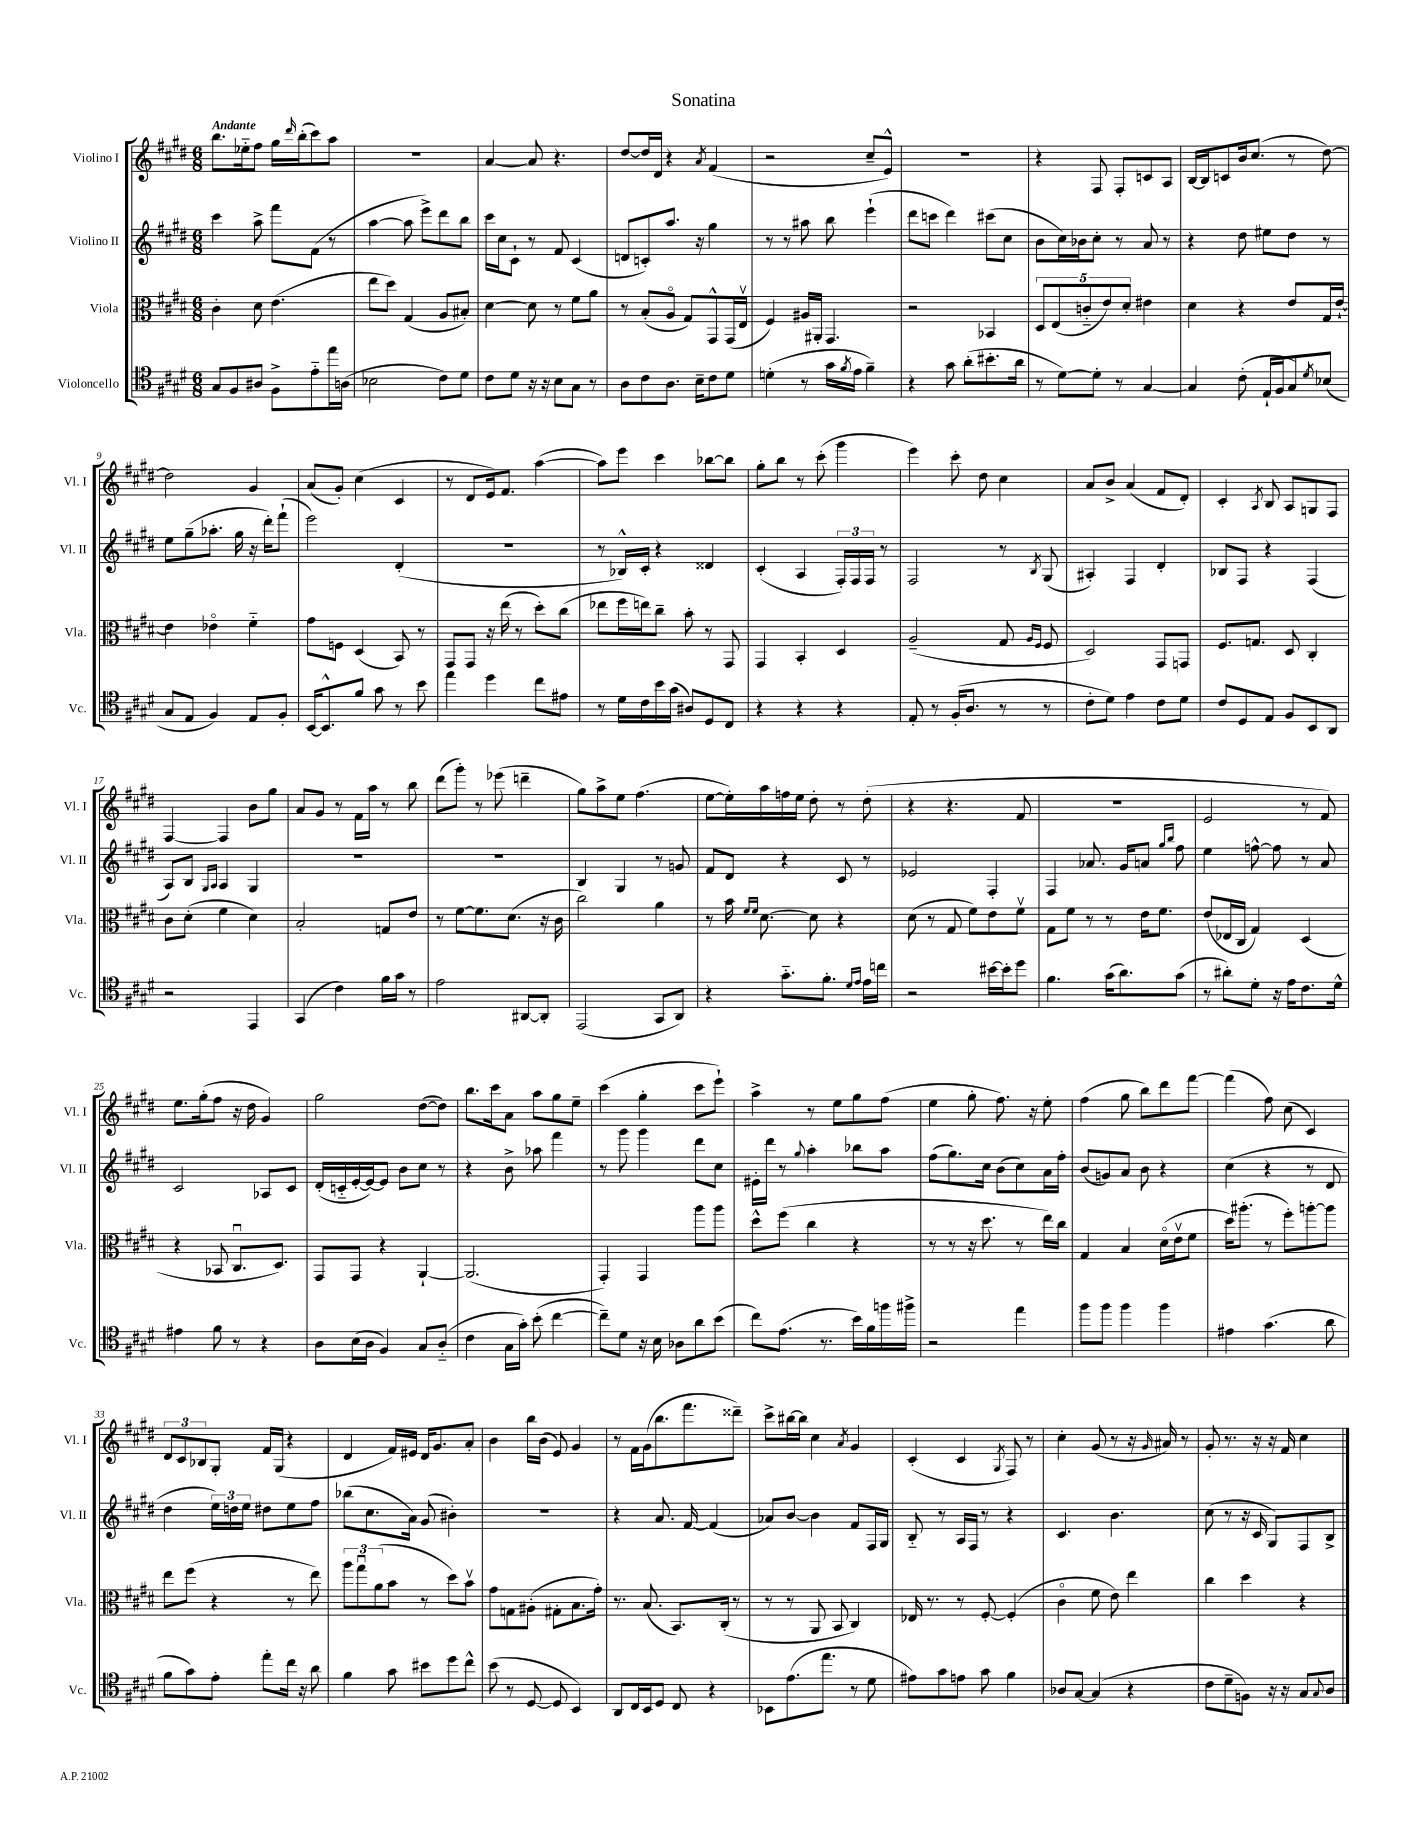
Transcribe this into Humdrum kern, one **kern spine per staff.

**kern	**kern	**kern	**kern
*part4	*part3	*part2	*part1
*staff4	*staff3	*staff2	*staff1
*I"Violoncello	*I"Viola	*I"Violino II	*I"Violino I
*I'Vc.	*I'Vla.	*I'Vl. II	*I'Vl. I
*clefC4	*clefC3	*clefG2	*clefG2
*k[f#c#g#d#]	*k[f#c#g#d#]	*k[f#c#g#d#]	*k[f#c#g#d#]
*M6/8	*M6/8	*M6/8	*M6/8
=1	=1	=1	=1
!	!	!	!LO:TX:a:B:t=Andante
8G#/L	4c#'\	4ccc#\	8.bb\L
8F#/	.	.	.
.	.	.	16ee-X\k
8A#X/J	8d#\	8aa^\	8ff#\J
8F#^\L	(4.e\	8fff#\L	16gg#\LL
.	.	.	16qqddd#/
.	.	.	(16bb'\J
8e\	.	(8f#\J	8ccc#\)
16ee\L	.	8r	8aa\J
(16An\JJ	.	.	.
=2	=2	=2	=2
2B-X\	8ee\L	[4aa\	2.r
.	8dd#\J)	.	.
.	(4G#/	8aa\]	.
.	.	8eee^\L)	.
8c#\L)	8A/L	8ddd#\	.
8d#\J	8B#X'/J)	8bb\J	.
=3	=3	=3	=3
8c#\L	[4d#\	16ccc#\LL	[4a/
.	.	16cc#\J	.
8d#\J	.	8c#`\J	.
16r	8d#\]	8r	8a/]
16r	.	.	.
8B\L	8r	8f#/	4.r
8G#\J	8f#\L	(4c#/	.
8r	8a\J	.	.
=4	=4	=4	=4
8A\L	8r	8dn/L	[8dd#/L
8c#\	(8B'/L	8cn'/)	16dd#/L]
.	.	.	16d#/JJ
8.A\J	8A/J	8.aa/J	4r
.	8G#/L)	.	.
16B~\KL	.	16r	.
.	.	.	8qa/
8c#\	8GG#^^/	4gg#\	(4f#/
8d#\J	(16GG#/L	.	.
.	16Ev/JJ	.	.
=5	=5	=5	=5
(4dn'\	4F#/)	8r	2r
.	.	8r	.
8r	16A#X/LL	8aa#X\	.
.	16AA#X'/JJ	.	.
16g#\LL	4.GG#/	8bb\	.
8qf#/	.	.	.
16e\JJ	.	.	.
4f#~\)	.	(4eee`\	8cc#~/L
.	.	.	8e^^/J)
=6	=6	=6	=6
4r	2r	8ddd#\L	2.r
.	.	8cccn\J	.
8g#\	.	4ddd#\)	.
(8a'\L	.	.	.
8.b#X'\	4BB-X/	(8ccc#X\L	.
.	.	8cc#\J	.
16a\Jk	.	.	.
=7	=7	=7	=7
8r	10D#/L	8b\L	4r
.	(10E/	.	.
[8d#\L)	.	16cc#\L)	.
.	.	16b-X\J	.
.	10cn/	.	.
8d#'\J]	.	8cc#'\J	8F#/
.	10e/)	.	.
8r	.	8r	8F#'/L
.	10d#'/J	.	.
[4G#/	4e#X\	8a/	8cn/
.	.	8r	8A/J
=8	=8	=8	=8
4G#/]	4d#\	4r	[16B/LL
.	.	.	16B/J]
.	.	.	8cn/
(8c#'\	4r	8dd#\	16b/k
.	.	.	(8.cc#/J
16E`/LL	.	8ee#X\L	.
16F#/J	.	.	.
8G#/)	8e/L	8dd#\J	8r
8qd#/	.	.	.
(8B-X/J	16G#/L	8r	[8dd#\)
.	[16e`/JJ	.	.
!!LO:LB:g=z
=9	=9	=9	=9
8G#/L	4e\]	8ee\L	2dd#\]
8E/J	.	(8gg#~\	.
4F#/)	4e-X\	8.aa-X'\J	.
.	.	16gg#\	.
8E/L	4f#\	16r	4g#/
.	.	16ddd#'\KL)	.
8F#'/J	.	(8fff#`\J	.
=10	=10	=10	=10
[16BB/KL	8g#\L	2eee\)	(8a/L
8.BB^^/]	.	.	.
.	8Fn\J	.	8g#'/J)
8f#/J	(4D#/	.	(4cc#\
8g#\	.	.	.
8r	8BB/)	(4d#'/	4c#/
8b\	8r	.	.
=11	=11	=11	=11
4ee\	8GG#/L	2.r	8r
.	8GG#/J	.	8d#/L
4dd#\	16r	.	16e/k)
.	(16ee\	.	8.f#/J
.	8r	.	.
8cc#\L	8dd#'\L)	.	([4aa\
8e#X\J	(8cc#\J	.	.
=12	=12	=12	=12
8r	8ee-X\L	8r	8aa\L])
16d#\LL	16ff#\L	16B-X^^/LL)	8eee\J
16c#\	16een\J)	16c#'/JJ	.
16b\	8cc#~\J	4r	4ccc#\
(16g#\JJ	.	.	.
8A#X/L)	8b'\	.	.
8D#/	8r	4d##X/	[8bb-X\L
8C#/J	8GG#/	.	8bb-\J]
=13	=13	=13	=13
4r	4GG#/	(4c#'/	8gg#'\L
.	.	.	8bb\J
4r	4BB'/	4A/	8r
.	.	.	(8ccc#'\
4r	4D#/	24F#'/LL)	4ggg#\
.	.	24F#/	.
.	.	24F#/JJ	.
.	.	8r	.
=14	=14	=14	=14
8E'/	(2A~/	2F#/	4eee\)
8r	.	.	.
(16F#'/KL	.	.	8ccc#'\
8.A/J	.	.	.
.	.	.	8dd#\
8r	8G#/	8r	4cc#\
.	16qqA/LL	.	.
.	16qqF#/JJ	8qB/	.
8r	8F#/	(8G#/	.
=15	=15	=15	=15
8c#'\L	2D#/)	4A#X'/)	8a/L
8d#\J)	.	.	8b^/J
4e\	.	4F#/	(4a/
8c#\L	8GG#/L	4d#'/	8f#/L
8d#\J	8GGn/J	.	8d#'/J)
=16	=16	=16	=16
8c#/L	8.F#/L	8B-X/L	4c#'/
8D#/	.	8F#/J	.
.	8.Gn/J	.	.
.	.	.	8qA/
8E/J	.	4r	8B/
8F#/L	8D#/	.	8A/L
8BB/	4C#'/	(4F#/	8Gn/
8AA/J	.	.	8F#/J
!!LO:LB:g=z
=17	=17	=17	=17
2r	8c#\L	8A/L)	[4F#/
.	(8d#'\J	8B/J	.
.	.	16qqG#/LL	.
.	.	16qqA/JJ	.
.	4f#\	4A/	4F#/]
4EE/	4d#\)	4G#/	8b\L
.	.	.	8gg#\J
=18	=18	=18	=18
(4GG#/	2B'/	2.r	8a/L
.	.	.	8g#/J
4c#\)	.	.	8r
.	.	.	16f#\LL
.	.	.	16aa\JJ
16f#\LL	8Gn/L	.	8r
16g#\JJ	.	.	.
8r	8e/J	.	8bb\
=19	=19	=19	=19
2e\	8r	2.r	(8ddd#\L
.	[8f#\L	.	8ggg#'\J)
.	8.f#\]	.	8r
.	.	.	(8eee-X\
.	(8.d#\J	.	.
[8AA#X/L	.	.	4dddn~\
8AA#'/J]	16r	.	.
.	16c#\	.	.
=20	=20	=20	=20
(2EE/	2cc#\)	4B/	8gg#\L)
.	.	.	8aa^\
.	.	4G#/	8ee\J
.	.	.	(4.ff#\
8GG#/L	4a\	8r	.
8AA/J)	.	8gn/	.
=21	=21	=21	=21
4r	8r	8f#/L	[8ee\L
.	16b\	8d#/J	16ee'\L])
.	16qqf#/LL	.	.
.	16qqf#/JJ	.	.
.	[8.d#\	.	16aa\
8.g#\L	.	4r	16ffn\
.	.	.	16ee\JJ
.	8d#\]	.	8dd#'\
8.f#'\J	.	.	.
.	4r	8c#/	8r
16qqd#/LL	.	.	.
16qqe/JJ	.	.	.
16e\LL	.	8r	(8dd#'\
16ccn\JJ	.	.	.
=22	=22	=22	=22
2r	(8d#\	2e-X/	4r
.	8r	.	.
.	8G#/	.	4.r
.	8f#\L)	.	.
[16b#X\LL	8e\	4F#'/	.
16b#'\J]	.	.	.
8dd#\J	8f#v\J	.	8f#/
=23	=23	=23	=23
4.f#\	8G#\L	4F#/	2.r
.	8f#\J	.	.
.	8r	8.a-X/	.
(16g#\KL	8r	.	.
8.a\)	.	16g#/KL	.
.	16e\KL	8an/J	.
.	8.f#\J	.	.
.	.	16qqgg#/LL	.
.	.	16qqbb/JJ	.
(8g#\J	.	8ff#\	.
=24	=24	=24	=24
8r	(8e/L	4ee\	2e/
8a#X'\L)	16E-X/L	.	.
.	16C#/JJ	.	.
8d#'\J	4G#/)	[8ffn^^\	.
16r	.	8ff\]	.
16e\KL	.	.	.
8.c#\	(4D#/	8r	8r
.	.	8a/	8f#/)
16d#^^\Jk	.	.	.
!!LO:LB:g=z
=25	=25	=25	=25
4e#X\	4r	2c#/	8.ee\L
.	.	.	(16gg#'\k
8f#\	8BB-X/	.	8ff#\J
8r	8.C#u/L	.	16r
.	.	.	16dd#\
4r	.	8A-X/L	4g#/)
.	8.D#/J)	.	.
.	.	8c#/J	.
=26	=26	=26	=26
8A\L	8GG#/L	(16d#'/LL	2gg#\
.	.	16cn/	.
(16B\L	8GG#/J	[16e'/	.
16A\JJ	.	16e/J_)	.
4F#/)	4r	8e/J]	.
.	.	8b\L	.
8G#/L	[4AA`/	8cc#\J	([8dd#\L
(8A/J	.	8r	8dd#\J])
=27	=27	=27	=27
4c#\	(2.AA/]	4r	8.bb\L
.	.	.	16ccc#\k
16G#\LL	.	8b^\	8a\J
16g#'\JJ)	.	.	.
(8b'\	.	8aa-X\	8aa\L
[4cc#\	.	4fff#\	8gg#\
.	.	.	8ee~\J
=28	=28	=28	=28
8cc#~\L])	4GG#'/)	8r	(4ccc#\
8d#\J	.	8ggg#\	.
16r	4GG#/	4ggg#\	4gg#'\
16B\	.	.	.
8A-X\L	.	.	.
8a\	8aa\L	8ddd#\L	8ccc#\L
(8b\J	8aa\J	8cc#\J	8eee`\J)
=29	=29	=29	=29
8cc#\L)	8dd#^^\L	16e#X'\LL	4aa^\
.	.	16ddd#\JJ	.
(8.e\J	(8ff#\J	8r	.
.	.	8qqgg#/	.
.	4cc#\	4aa'\	8r
8.r	.	.	.
.	.	.	8ee\L
16b\LL)	4r	8bb-X\L	8gg#\
16f#\	.	.	.
16ffn\	.	8aa\J	(8ff#\J
16ff#X^\JJ	.	.	.
=30	=30	=30	=30
2r	8r	(8ff#\L	4ee\
.	8r	8.gg#\)	.
.	16r	.	8gg#'\
.	8.dd#\	16cc#\Jk	.
.	.	(8b\L	8.ff#\)
4ee\	8r	8cc#\)	.
.	.	.	16r
.	16ee\LL)	16a\L	8ee'\
.	16cc#\JJ	16ff#'\JJ	.
=31	=31	=31	=31
8ff#\L	4G#/	(8b/L	(4ff#\
8ff#\J	.	8gn/)	.
4ff#\	4B/	8a/J	8gg#\
.	.	8b\	8bb\L)
4ff#\	(16d#\LL	4r	8ddd#\
.	16ev\J	.	.
.	8f#\J	.	[8fff#\J
=32	=32	=32	=32
4e#X\	16dd#\KL)	(4cc#\	(4fff#\]
.	(8.aa#X'\J	.	.
(4.g#\	8r	4r	8ff#\)
.	8ff#'\L)	.	(8cc#\
.	[8aan'\	8r	4c#/)
8a\	8aa\J]	8d#/	.
!!LO:LB:g=z
=33	=33	=33	=33
8f#\L	8ee\L	4dd#\	12d#/L
.	.	.	12c#/
8g#\)	(8ff#\J	.	.
.	.	.	12B-X/
8e'\J	4r	24ee\LL)	8G#'/J
.	.	24ddn\	.
.	.	24ee\JJ	.
8ee'\L	.	8dd#X\L	16f#/LL
.	.	.	(16G#/JJ
16cc#\Jk	8r	8ee\	4r
16r	.	.	.
8a\	8ee\)	8ff#\J	.
=34	=34	=34	=34
4f#\	12aa\L	(8bb-X\L	4d#/
.	12gg#u\	.	.
.	.	8.cc#\	.
.	(12a\	.	.
8g#\	8b\J	.	16f#/LL)
.	.	16a\Jk)	16e#X/JJ
8b#X\L	8r	(8g#/	16d#/KL
.	.	.	8.g#/
8dd#\	8dd#\L)	4b#X'\)	.
8cc#^^\J	8bv\J	.	8a'/J
=35	=35	=35	=35
(8b\	8g#\L	2.r	4b\
8r	8Gn\	.	.
[8D#/	(8A#X'\J	.	16bb\LL
.	.	.	(16b\JJ
8D#/]	8G#X'\L	.	8e/)
4BB/)	8.B\	.	4g#/
.	16g#'\Jk)	.	.
=36	=36	=36	=36
8AA/L	8.r	4r	8r
16C#/L	.	.	16f#\LL
16BB/J	(8.B/	.	(16g#\J
8D#/J	.	8.a/	8.bb\
8C#/	8.BB/L)	.	.
.	.	[16f#/	8.fff#\
4r	.	(4f#/]	.
.	(16C#'/Jk	.	.
.	8r	.	8ddd##X~\J)
=37	=37	=37	=37
8BB-X\L	8r	8a-X/L)	8ccc#^\L
(8.e\	8r	[8b/J	[16bb#X\L
.	.	.	16bb#\JJ]
.	8AA/	4b\]	4cc#\
8.ee\J	.	.	.
.	8BB/	.	.
.	.	.	8qa/
8r	4C#/)	8f#/L	4g#/
8d#\	.	16F#/L	.
.	.	16G#/JJ	.
=38	=38	=38	=38
8e#X\L)	16E-X/	8B/	(4c#'/
.	8.r	.	.
8g#\	.	8r	.
8en\J	8r	16A/LL	4c#/
.	.	16F#/JJ	.
8g#\	[8F#'/	8r	.
.	.	.	8qG#/
4f#\	(4F#'/]	4r	8F#/)
.	.	.	8r
=39	=39	=39	=39
8A-X/L	4c#\	4.c#/	4cc#'\
[8G#/J	.	.	.
(4G#/]	8f#\	.	(8g#/
.	8e\)	4.b\	8r
4r	4ee\	.	16r
.	.	.	16qqg#/
.	.	.	16a#X/)
.	.	.	8r
=40	=40	=40	=40
8c#\L	4cc#\	(8cc#\	8g#'/
8d#~\	.	8r	8.r
8Fn\J)	4dd#\	16r	.
.	.	16c#/	16r
16r	.	8G#/L)	16r
16r	.	.	16f#/
8G#/L	4r	8F#/	4cc#\
8qqG#/	.	.	.
8A/J	.	8B^/J	.
==	==	==	==
*-	*-	*-	*-
